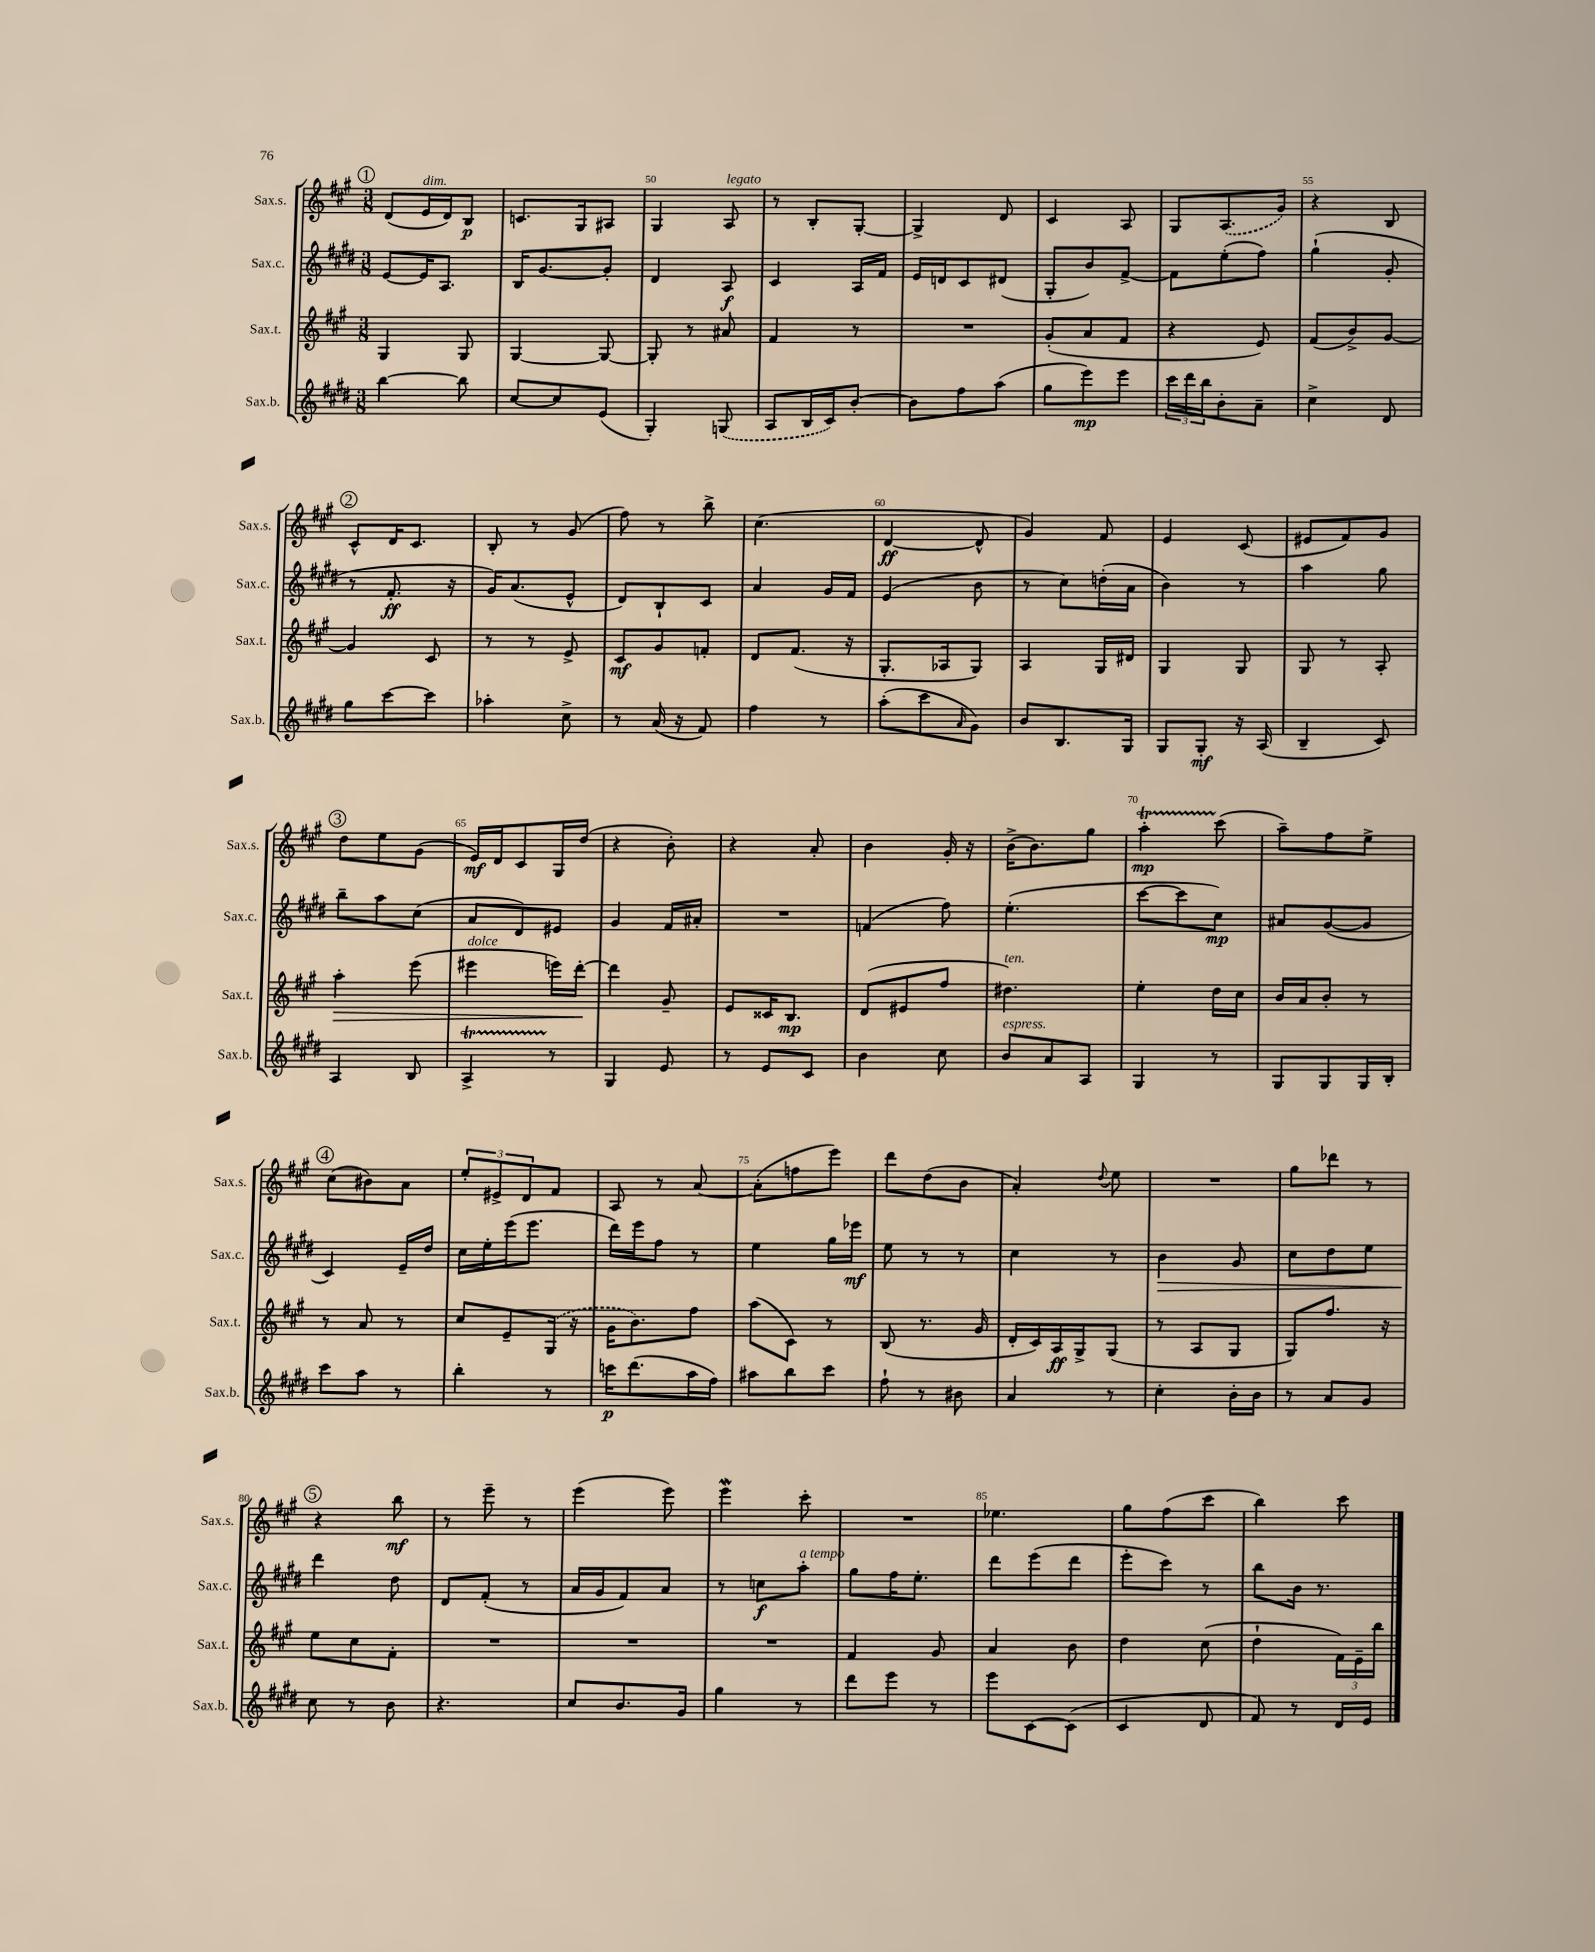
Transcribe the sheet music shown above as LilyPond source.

<<
\new StaffGroup <<
\new Staff = "s0" \with { instrumentName = "Sax.s." shortInstrumentName = "Sax.s." } {
    \clef treble \key a \major \numericTimeSignature \time 3/8
    \mark \markup { \circle "1" } d'8( e'16^\markup { \italic "dim." } d'16) b8\p |
    c'8. gis16 ais8 |
    gis4 a8^\markup { \italic "legato" } |
    r8 b8-. gis8~-. |
    gis4-> d'8 |
    cis'4 a8 |
    gis8 \once \slurDashed a8.( gis'16) |
    r4 b8 |
    \mark \markup { \circle "2" } cis'8-^ d'16 cis'8. |
    b8-. r8 gis'8( |
    fis''8) r8 b''8-> |
    cis''4.( |
    d'4~\ff d'8-^ |
    gis'4) fis'8 |
    e'4 cis'8( |
    eis'8 fis'8) gis'8 |
    \mark \markup { \circle "3" } d''8 e''8 gis'8( |
    e'16\mf) d'16 cis'8 gis16 d''16( |
    r4 b'8-.) |
    r4 a'8-. |
    b'4 gis'16-. r16 |
    b'16->( b'8.) gis''8 |
    a''4-.\startTrillSpan\mp cis'''8\stopTrillSpan( |
    a''8--) fis''8 e''8-> |
    \mark \markup { \circle "4" } cis''8( bis'8) a'8 |
    \tuplet 3/2 { e''8-. eis'8-> d'8 } fis'8 |
    a8 r8 a'8~ |
    a'8-.( f''8 e'''8) |
    d'''8 d''8( b'8 |
    a'4-.) \appoggiatura { d''8 } e''8 |
    R4. |
    gis''8 des'''8 r8 |
    \mark \markup { \circle "5" } r4 b''8\mf |
    r8 e'''8-- r8 |
    e'''4( e'''8) |
    e'''4\mordent cis'''8-. |
    R4. |
    ees''4. |
    gis''8 fis''8( cis'''8 |
    b''4) cis'''8 \bar "|." |
}
\new Staff = "s1" \with { instrumentName = "Sax.c." shortInstrumentName = "Sax.c." } {
    \clef treble \key e \major \numericTimeSignature \time 3/8
    \mark \markup { \circle "1" } e'8~ e'16 a8. |
    b16 gis'8.~ gis'8-. |
    dis'4 a8\f |
    cis'4 a16 fis'16 |
    e'16 d'16 cis'8 dis'8( |
    gis8-. b'8) fis'8~-> |
    fis'8 e''8-.( fis''8) |
    gis''4-!( gis'8-. |
    \mark \markup { \circle "2" } r8 fis'8.-.\ff r16 |
    gis'16) a'8.( e'8-^ |
    dis'8) b8-! cis'8 |
    a'4 gis'16 fis'16 |
    e'4( b'8 |
    r8 cis''8) d''16-.( a'16 |
    b'4) r8 |
    a''4 gis''8 |
    \mark \markup { \circle "3" } b''8-- a''8 cis''8( |
    a'8 dis'8) eis'8 |
    gis'4 fis'16 ais'16-. |
    R4. |
    f'4( fis''8) |
    e''4.-.( |
    cis'''8~ cis'''8 cis''8\mp) |
    ais'8 gis'8~( gis'8 |
    \mark \markup { \circle "4" } cis'4) e'16-- dis''16 |
    cis''16 e''16-. e'''16( e'''8. |
    dis'''16) e'''16 fis''8 r8 |
    e''4 gis''16 ees'''16\mf |
    e''8 r8 r8 |
    cis''4 r8 |
    b'4\> gis'8 |
    cis''8 dis''8 e''8 |
    \mark \markup { \circle "5" } dis'''4\! dis''8 |
    dis'8 fis'8-.( r8 |
    a'16 gis'16 fis'8) a'8 |
    r8 c''8\f a''8-.^\markup { \italic "a tempo" } |
    gis''8 fis''16 e''8.-. |
    dis'''8 e'''8( dis'''8 |
    e'''8-. cis'''8) r8 |
    b''8 b'16 r8. \bar "|." |
}
\new Staff = "s2" \with { instrumentName = "Sax.t." shortInstrumentName = "Sax.t." } {
    \clef treble \key a \major \numericTimeSignature \time 3/8
    \mark \markup { \circle "1" } gis4 gis8 |
    gis4~ gis8~ |
    gis8-. r8 ais'8 |
    fis'4 r8 |
    R4. |
    gis'8-.( a'8 fis'8 |
    r4 e'8) |
    fis'8( b'8->) gis'8~ |
    \mark \markup { \circle "2" } gis'4 cis'8 |
    r8 r8 e'8-> |
    cis'8\mf gis'8 f'8-. |
    d'8 fis'8.( r16 |
    gis8.-. aes16 gis8) |
    a4 gis16 dis'16 |
    gis4 gis8 |
    gis8 r8 a8-. |
    \mark \markup { \circle "3" } a''4-.\> e'''8( |
    eis'''4^\markup { \italic "dolce" } e'''16) d'''16~-.\! |
    d'''4 gis'8-- |
    e'8 cisis'16 b8.\mp |
    d'8( eis'8 fis''8 |
    dis''4.^\markup { \italic "ten." }) |
    e''4-. d''16 cis''16 |
    b'16 a'16 b'8-. r8 |
    \mark \markup { \circle "4" } r8 a'8 r8 |
    cis''8 e'8-- \once \slurDashed gis16( r16 |
    gis'16 b'8.) fis''8 |
    a''8( cis'8) r8 |
    b8( r8. gis'16 |
    d'16-. cis'16) a16\ff gis16-> gis8( |
    r8 a8 gis8 |
    gis8) fis''8. r16 |
    \mark \markup { \circle "5" } e''8 cis''8 fis'8-. |
    R4. |
    R4. |
    R4. |
    fis'4 gis'8 |
    a'4 b'8 |
    d''4 cis''8( |
    d''4-! \tuplet 3/2 { fis'16) e'16-- b''16 } \bar "|." |
}
\new Staff = "s3" \with { instrumentName = "Sax.b." shortInstrumentName = "Sax.b." } {
    \clef treble \key e \major \numericTimeSignature \time 3/8
    \mark \markup { \circle "1" } b''4~ b''8 |
    cis''8~ cis''8 e'8( |
    gis4-.) \once \slurDashed g8( |
    a8 b16 cis'16) b'8~-. |
    b'8 fis''8 a''8( |
    gis''8 e'''8\mp) e'''8 |
    \tuplet 3/2 { cis'''16 dis'''16 b''16 } b'8-. a'8-- |
    cis''4-> dis'8 |
    \mark \markup { \circle "2" } gis''8 cis'''8~ cis'''8 |
    aes''4-. cis''8-> |
    r8 a'16( r16 fis'8) |
    fis''4 r8 |
    a''8-.( cis'''8 \grace { a'16 } gis'8) |
    b'8 b8. gis16 |
    gis8 gis8-.\mf r16 a16( |
    b4-- cis'8) |
    \mark \markup { \circle "3" } a4 b8 |
    a4->\startTrillSpan r8\stopTrillSpan |
    gis4 e'8 |
    r8 e'8 cis'8 |
    b'4 cis''8 |
    b'8^\markup { \italic "espress." } a'8 a8 |
    gis4 r8 |
    gis8 gis8 gis16 b16-. |
    \mark \markup { \circle "4" } cis'''8 a''8 r8 |
    b''4-. r8 |
    c'''16\p dis'''8.( a''16 fis''16) |
    ais''8 b''8 cis'''8 |
    fis''8-! r8 bis'8 |
    a'4 r8 |
    cis''4-. b'16-. b'16 |
    r8 a'8 gis'8 |
    \mark \markup { \circle "5" } cis''8 r8 b'8 |
    r4. |
    cis''8 b'8. gis'16 |
    gis''4 r8 |
    dis'''8 e'''8 r8 |
    e'''8 cis'8~ cis'8( |
    cis'4 dis'8 |
    fis'8) r8 dis'16 e'16 \bar "|." |
}
>>
>>
\layout { \context { \Score currentBarNumber = #48 \override BarNumber.break-visibility = ##(#f #t #t) barNumberVisibility = #(every-nth-bar-number-visible 5) } }
